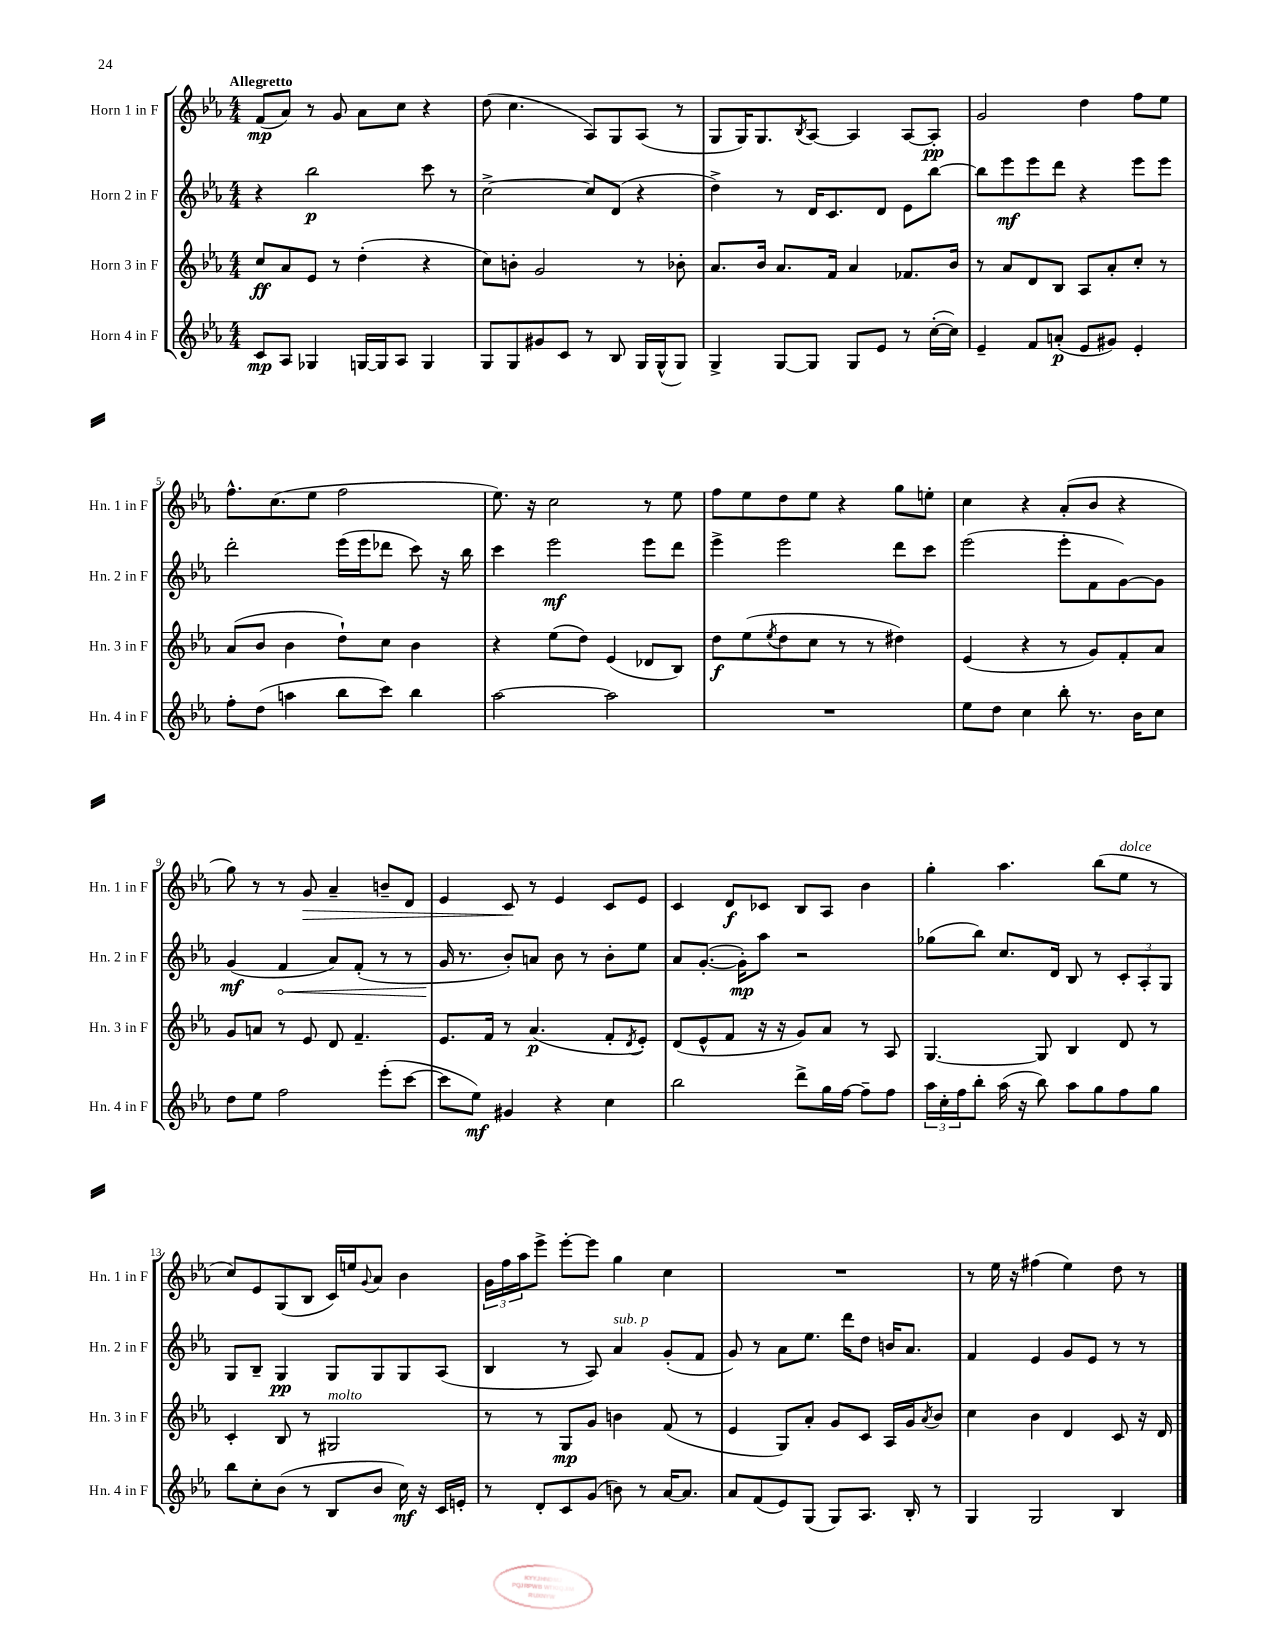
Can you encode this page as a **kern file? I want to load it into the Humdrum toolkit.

**kern	**dynam	**kern	**dynam	**kern	**dynam	**kern	**dynam
*part4	*part4	*part3	*part3	*part2	*part2	*part1	*part1
*staff4	*staff4	*staff3	*staff3	*staff2	*staff2	*staff1	*staff1
*I"Horn 4 in F	*	*I"Horn 3 in F	*	*I"Horn 2 in F	*	*I"Horn 1 in F	*
*I'Hn. 4 in F	*	*I'Hn. 3 in F	*	*I'Hn. 2 in F	*	*I'Hn. 1 in F	*
*clefG2	*	*clefG2	*	*clefG2	*	*clefG2	*
*k[b-e-a-]	*	*k[b-e-a-]	*	*k[b-e-a-]	*	*k[b-e-a-]	*
*M4/4	*	*M4/4	*	*M4/4	*	*M4/4	*
=1	=1	=1	=1	=1	=1	=1	=1
!	!	!	!	!	!	!LO:TX:a:B:t=Allegretto	!
8c/L	mp	8cc/L	ff	4r	.	(8f/L	mp
8A-/J	.	8a-/	.	.	.	8a-/J)	.
4G-X/	.	8e-/J	.	2bb-\	p	8r	.
.	.	8r	.	.	.	8g/	.
[16Gn/LL	.	(4dd'\	.	.	.	8a-\L	.
16G/J]	.	.	.	.	.	.	.
8A-/J	.	.	.	.	.	8cc\J	.
4G/	.	4r	.	8ccc\	.	4r	.
.	.	.	.	8r	.	.	.
=2	=2	=2	=2	=2	=2	=2	=2
8G/L	.	8cc\L)	.	[2cc^\	.	(8dd\	.
8G/	.	8bn'\J	.	.	.	4.cc\	.
8g#X/	.	2g/	.	.	.	.	.
8c/J	.	.	.	.	.	.	.
8r	.	.	.	8cc/L]	.	8A-/L)	.
8B-/	.	.	.	(8d/J	.	8G/	.
16G/LL	.	8r	.	4r	.	(8A-/J	.
(16G^^/J	.	.	.	.	.	.	.
8G/J)	.	8b-X'\	.	.	.	8r	.
=3	=3	=3	=3	=3	=3	=3	=3
4G^/	.	8.a-/L	.	4dd^\)	.	8G/L	.
.	.	.	.	.	.	16G/K)	.
.	.	16b-/Jk	.	.	.	8.G/	.
[8G/L	.	8.a-/L	.	8r	.	.	.
.	.	.	.	.	.	8qB-/	.
8G/J]	.	.	.	16d/KL	.	[8A-/J	.
.	.	16f/Jk	.	8.c/	.	.	.
8G/L	.	4a-/	.	.	.	4A-/]	.
8e-/J	.	.	.	8d/J	.	.	.
8r	.	8.f-X/L	.	8e-\L	.	[8A-/L	.
([16cc'\LL	.	.	.	[8bb-\J	.	8A-'/J]	pp
16cc\JJ])	.	16b-/Jk	.	.	.	.	.
=4	=4	=4	=4	=4	=4	=4	=4
4e-~/	.	8r	.	8bb-\L]	.	2g/	.
.	.	8a-/L	.	8eee-\	mf	.	.
8f/L	.	8d/	.	8eee-\	.	.	.
(8an'/J	p	8B-/J	.	8ddd\J	.	.	.
8e-/L	.	8A-/L	.	4r	.	4dd\	.
8g#X/J)	.	8a-'/	.	.	.	.	.
4e-'/	.	8cc'/J	.	8eee-\L	.	8ff\L	.
.	.	8r	.	8eee-\J	.	8ee-\J	.
!!LO:LB:g=z
=5	=5	=5	=5	=5	=5	=5	=5
8ff'\L	.	(8a-/L	.	2ddd'\	.	8.ff^^\L	.
(8dd\J	.	8b-/J	.	.	.	.	.
.	.	.	.	.	.	(8.cc\	.
4aan\	.	4b-\	.	.	.	.	.
.	.	.	.	.	.	8ee-\J	.
8bb-\L	.	8dd`\L)	.	(16eee-\LL	.	2ff\	.
.	.	.	.	16eee-\J	.	.	.
8ccc\J)	.	8cc\J	.	8ddd-X\J	.	.	.
4bb-\	.	4b-\	.	8ccc\)	.	.	.
.	.	.	.	16r	.	.	.
.	.	.	.	16bb-\	.	.	.
=6	=6	=6	=6	=6	=6	=6	=6
[2aa-\	.	4r	.	4ccc\	.	8.ee-\)	.
.	.	.	.	.	.	16r	.
.	.	(8ee-\L	.	2eee-\	mf	2cc\	.
.	.	8dd\J)	.	.	.	.	.
2aa-\]	.	(4e-/	.	.	.	.	.
.	.	8d-X/L	.	8eee-\L	.	8r	.
.	.	8B-/J)	.	8ddd\J	.	8ee-\	.
=7	=7	=7	=7	=7	=7	=7	=7
1r	.	8dd\L	f	4eee-^\	.	8ff\L	.
.	.	(8ee-\	.	.	.	8ee-\	.
.	.	8qee-/	.	.	.	.	.
.	.	8dd\	.	2eee-\	.	8dd\	.
.	.	8cc\J	.	.	.	8ee-\J	.
.	.	8r	.	.	.	4r	.
.	.	8r	.	.	.	.	.
.	.	4dd#X\)	.	8ddd\L	.	8gg\L	.
.	.	.	.	8ccc\J	.	8een'\J	.
=8	=8	=8	=8	=8	=8	=8	=8
8ee-\L	.	(4e-/	.	(2eee-\	.	4cc\	.
8dd\J	.	.	.	.	.	.	.
4cc\	.	4r	.	.	.	4r	.
8bb-'\	.	8r	.	8eee-'\L	.	(8a-'/L	.
8.r	.	8g/L)	.	8f\	.	8b-/J	.
.	.	8f'/	.	[8g\)	.	4r	.
16b-\KL	.	.	.	.	.	.	.
8cc\J	.	8a-/J	.	8g\J]	.	.	.
!!LO:LB:g=z
=9	=9	=9	=9	=9	=9	=9	=9
8dd\L	.	8g/L	.	(4g/	mf	8gg\)	.
8ee-\J	.	8an/J	.	.	.	8r	.
!	!	!	!	!	!LO:HP:b	!	!
2ff\	.	8r	.	4f/	<	8r	.
!	!	!	!	!	!	!	!LO:HP:b
.	.	8e-/	.	.	.	8g/	>
.	.	8d/	.	8a-/L)	.	4a-~/	.
.	.	4.f~/	.	(8f'/J	.	.	.
(8eee-'\L	.	.	.	8r	.	8bn~/L	.
[8ccc\J	.	.	.	8r	.	8d/J	.
=10	=10	=10	=10	=10	=10	=10	=10
8ccc\L]	.	8.e-/L	.	16g/	.	4e-/	.
.	.	.	.	8.r	[	.	.
8ee-\J)	mf	.	.	.	.	.	.
.	.	16f/Jk	.	.	.	.	.
4g#X/	.	8r	.	8b-'/L)	.	8c/	.
.	.	(4.a-/	p	8an/J	.	8r	]
4r	.	.	.	8b-\	.	4e-/	.
.	.	.	.	8r	.	.	.
4cc\	.	8f'/L	.	8b-'\L	.	8c/L	.
.	.	8qd/	.	.	.	.	.
.	.	8e-'/J)	.	8ee-\J	.	8e-/J	.
=11	=11	=11	=11	=11	=11	=11	=11
2bb-\	.	(8d/L	.	8a-/L	.	4c/	.
.	.	8e-^^/	.	([8.g'/J	.	.	.
.	.	8f/J	.	.	.	8d/L	f
.	.	.	.	16g'\KL])	mp	.	.
.	.	16r	.	8aa-\J	.	8c-X/J	.
.	.	16r	.	.	.	.	.
8ddd^\L	.	8g/L)	.	2r	.	8B-/L	.
16gg\L	.	8a-/J	.	.	.	8A-/J	.
[16ff\JJ	.	.	.	.	.	.	.
8ff~\L]	.	8r	.	.	.	4b-\	.
8ff\J	.	8A-/	.	.	.	.	.
=12	=12	=12	=12	=12	=12	=12	=12
24aa-\LL	.	[4.G/	.	(8gg-X\L	.	4gg'\	.
24cc'\	.	.	.	.	.	.	.
24ff\J	.	.	.	.	.	.	.
8bb-'\J	.	.	.	8bb-\J)	.	.	.
(16aa-\	.	.	.	8.cc/L	.	4.aa-\	.
16r	.	.	.	.	.	.	.
8bb-\)	.	8G/]	.	.	.	.	.
.	.	.	.	16d/Jk	.	.	.
8aa-\L	.	4B-/	.	8B-/	.	.	.
8gg\	.	.	.	8r	.	(8bb-\L	.
!	!	!	!	!	!	!LO:TX:a:i:t=dolce	!
8ff\	.	8d/	.	12c'/L	.	8ee-\J	.
.	.	.	.	12A-'/	.	.	.
8gg\J	.	8r	.	.	.	8r	.
.	.	.	.	12G/J	.	.	.
!!LO:LB:g=z
=13	=13	=13	=13	=13	=13	=13	=13
8bb-\L	.	4c'/	.	8G/L	.	8cc/L)	.
8cc'\	.	.	.	8B-~/J	.	8e-/	.
(8b-\J	.	8B-/	.	4G/	pp	(8G/	.
8r	.	8r	.	.	.	8B-/J	.
!	!	!LO:TX:a:i:t=molto	!	!	!	!	!
8B-/L	.	2G#X/	.	8G/L	.	16c/LL)	.
.	.	.	.	.	.	16een/J	.
.	.	.	.	.	.	8qqg/	.
8b-/J	.	.	.	8G/	.	8a-/J	.
16cc\)	mf	.	.	8G/	.	4b-\	.
16r	.	.	.	.	.	.	.
16c/LL	.	.	.	(8A-/J	.	.	.
16en'/JJ	.	.	.	.	.	.	.
=14	=14	=14	=14	=14	=14	=14	=14
8r	.	8r	.	4B-/	.	24g\LL	.
.	.	.	.	.	.	24ff\	.
.	.	.	.	.	.	24aa-\J	.
8d'/L	.	8r	.	.	.	8eee-^\J	.
8c/	.	8G/L	mp	8r	.	[8eee-'\L	.
(8g/J	.	8g/J	.	8A-/)	.	8eee-\J]	.
!	!	!	!	!LO:TX:a:i:t=sub. p	!	!	!
8bn\)	.	4bn\	.	4a-/	.	4gg\	.
8r	.	.	.	.	.	.	.
[16a-/KL	.	(8f/	.	(8g'/L	.	4cc\	.
8.a-/J]	.	.	.	.	.	.	.
.	.	8r	.	8f/J	.	.	.
=15	=15	=15	=15	=15	=15	=15	=15
8a-/L	.	4e-/	.	8g/)	.	1r	.
(8f/	.	.	.	8r	.	.	.
8e-/)	.	8G/L)	.	8a-\L	.	.	.
(8G/J	.	8a-'/J	.	8.ee-\J	.	.	.
8G/L)	.	8g/L	.	.	.	.	.
.	.	.	.	16ddd\KL	.	.	.
8.A-/J	.	8c/J	.	8dd\J	.	.	.
.	.	16A-/LL	.	16bn/KL	.	.	.
16B-'/	.	16g/J	.	8.a-/J	.	.	.
.	.	8qa-/	.	.	.	.	.
8r	.	8b-/J	.	.	.	.	.
=16	=16	=16	=16	=16	=16	=16	=16
4G/	.	4cc\	.	4f/	.	8r	.
.	.	.	.	.	.	16ee-\	.
.	.	.	.	.	.	16r	.
2G/	.	4b-\	.	4e-/	.	(4ff#X\	.
.	.	4d/	.	8g/L	.	4ee-\)	.
.	.	.	.	8e-/J	.	.	.
4B-/	.	8c/	.	8r	.	8dd\	.
.	.	16r	.	8r	.	8r	.
.	.	16d/	.	.	.	.	.
==	==	==	==	==	==	==	==
*-	*-	*-	*-	*-	*-	*-	*-
